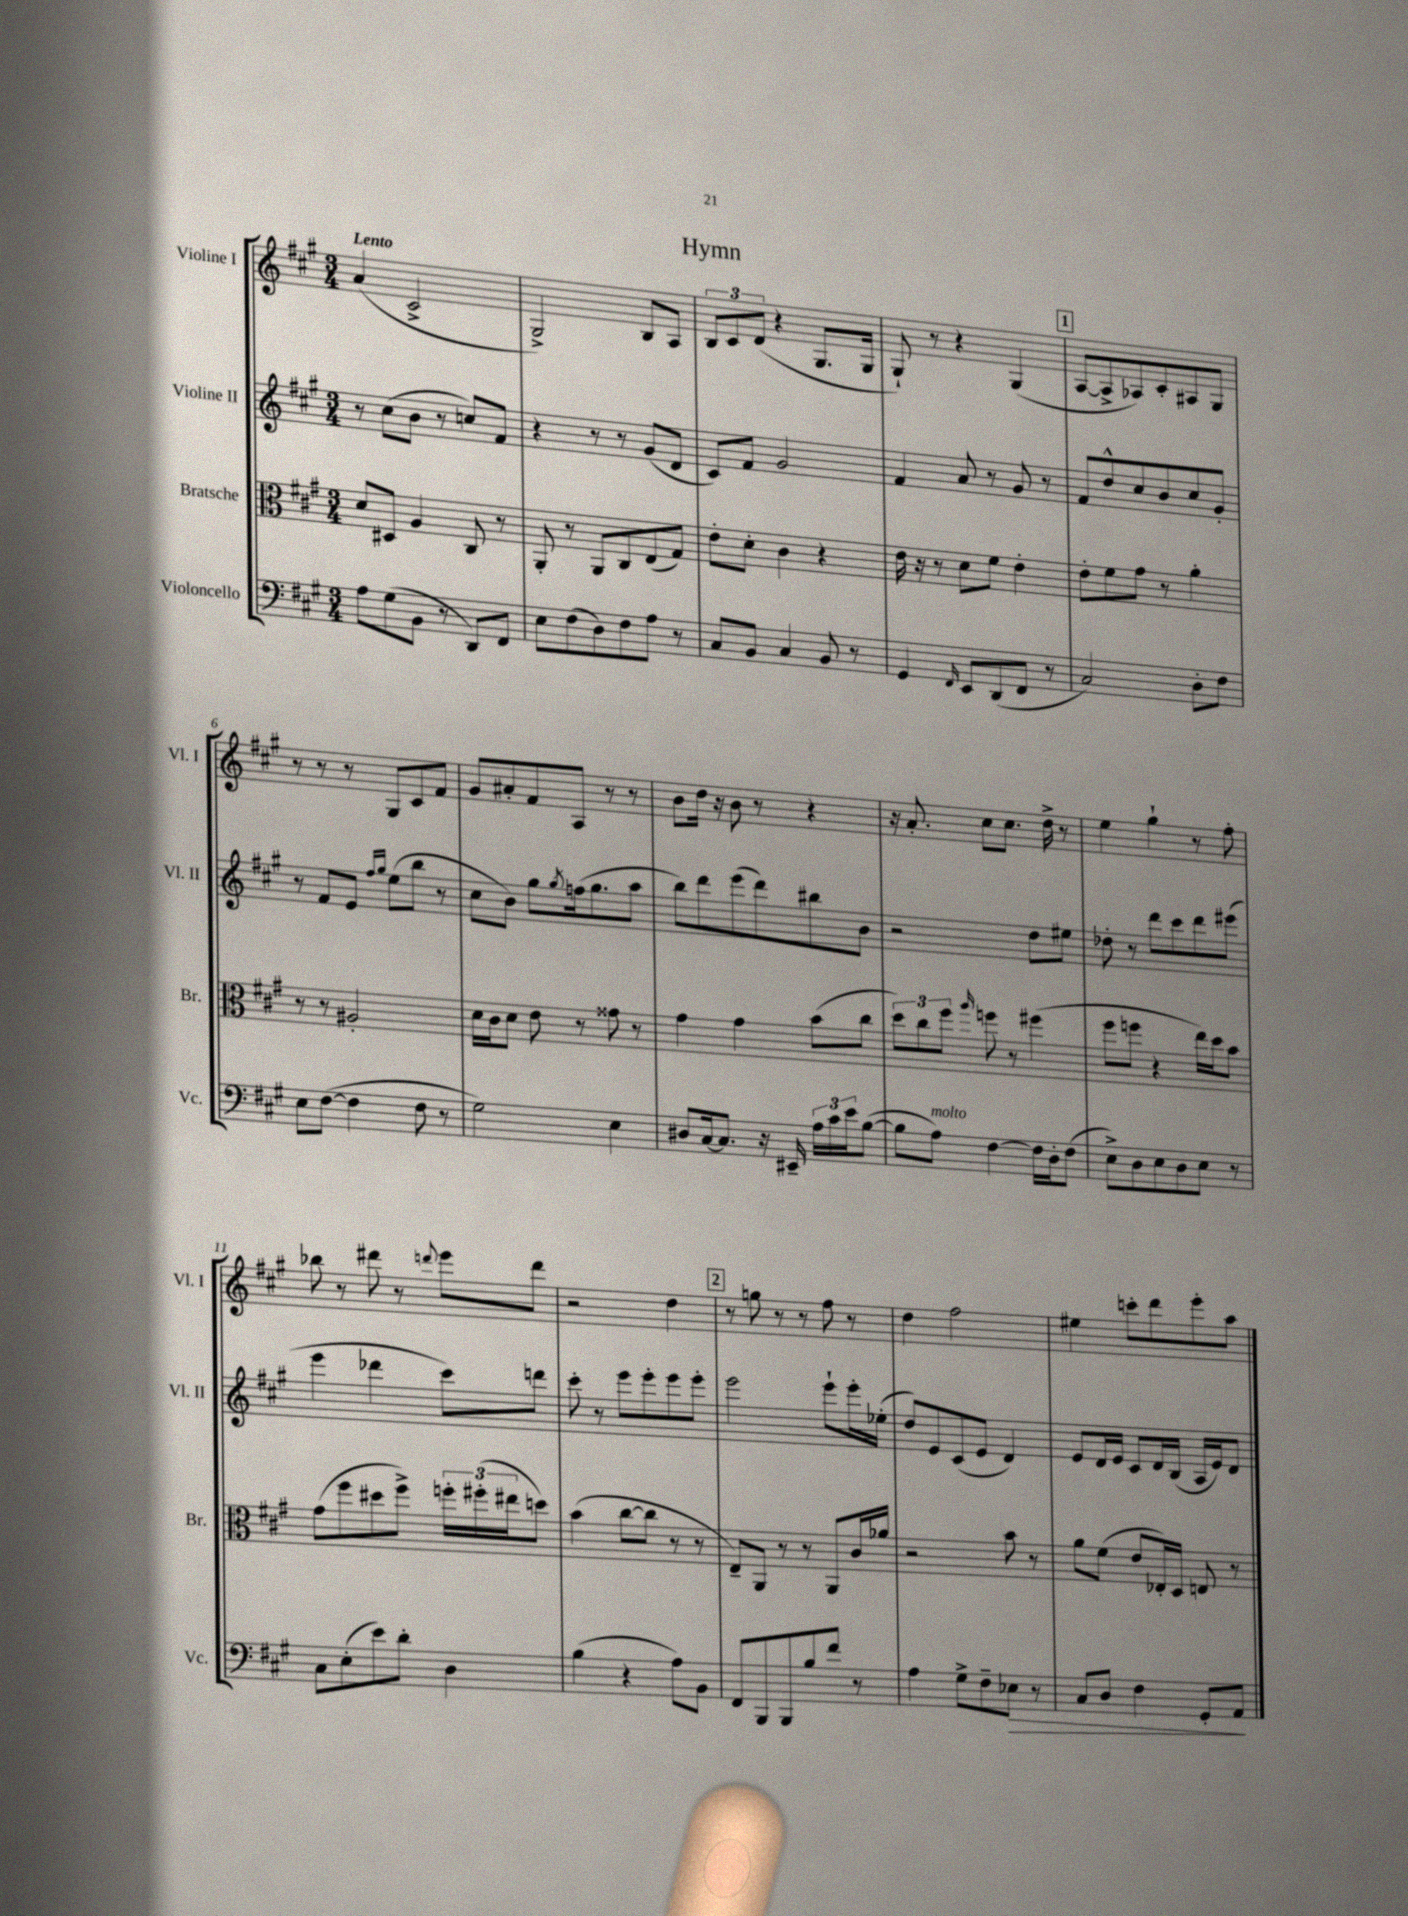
\header { title = "Hymn" }
<<
\new StaffGroup <<
\new Staff = "s0" \with { instrumentName = "Violine I" shortInstrumentName = "Vl. I" } {
    \clef treble \key a \major \numericTimeSignature \time 3/4 \tempo "Lento"
    a'4( cis'2-> |
    gis2->) b8 a8 |
    \tuplet 3/2 { b8 cis'8 d'8( } r4 gis8. gis16 |
    gis8-!) r8 r4 gis4( |
    \mark \markup { \box "1" } a8~ a8-> aes8) cis'8-. ais8 gis8 |
    r8 r8 r8 gis8 cis'8 fis'8 |
    gis'8 ais'8-. fis'8 a8 r8 r8 |
    b'8 d''16 r16 b'8 r8 r4 |
    r16 a'8.-. cis''8 cis''8. d''16-> r8 |
    e''4 gis''4-! r8 fis''8-. |
    bes''8 r8 dis'''8 r8 \appoggiatura { d'''8 } e'''8 d'''8 |
    r2 d''4 |
    \mark \markup { \box "2" } r8 g''8 r8 r8 fis''8 r8 |
    d''4 fis''2 |
    eis''4 c'''8-. d'''8 e'''8-. a''8 \bar "|." |
}
\new Staff = "s1" \with { instrumentName = "Violine II" shortInstrumentName = "Vl. II" } {
    \clef treble \key a \major \numericTimeSignature \time 3/4
    r8 cis''8( b'8 r8 c''8) fis'8 |
    r4 r8 r8 gis'8( d'8 |
    cis'8) fis'8 gis'2 |
    fis'4 a'8 r8 gis'8 r8 |
    \mark \markup { \box "1" } fis'8 d''8-^ cis''8 b'8 cis''8 gis'8-. |
    r8 fis'8 e'8 \grace { fis''16 gis''16 } e''8( b''8 r8 |
    cis''8 b'8) gis''8 \acciaccatura { gis''8 } f''16( gis''8. a''8 |
    b''8) d'''8 e'''8( d'''8) bis''8 b'8 |
    r2 d''8 eis''8 |
    des''8-. r8 d'''8 cis'''8 d'''8 eis'''8( |
    e'''4 des'''4 cis'''8) d'''8 |
    cis'''8-. r8 e'''8 e'''8-. e'''8 e'''8-. |
    \mark \markup { \box "2" } e'''2 e'''8-! e'''16-. ees''16-.( |
    d''8) e'8 cis'8( e'8 d'4) |
    e'8 d'16 e'16 cis'8 d'16 b16( a16 e'16) d'8 \bar "|." |
}
\new Staff = "s2" \with { instrumentName = "Bratsche" shortInstrumentName = "Br." } {
    \clef alto \key a \major \numericTimeSignature \time 3/4
    d'8 dis8 a4 cis8 r8 |
    a,8-. r8 a,8 cis8 e8( gis8) |
    e'8-. d'8-. cis'4 r4 |
    e'16 r16 r8 d'8 fis'8 e'4-. |
    \mark \markup { \box "1" } e'8-. fis'8 gis'8 r8 a'4-. |
    r8 r8 ais2-. |
    d'16 cis'16 d'8 e'8 r8 gisis'8 r8 |
    gis'4 gis'4 b'8( cis''8 |
    \tuplet 3/2 { d''8) cis''8 fis''8 } \grace { a''16 } f''8 r8 fis''4( |
    fis''8 f''8 r4 e''16) d''16 b'8 |
    gis'8( fis''8 dis''8 fis''8->) \tuplet 3/2 { f''16-. fis''16-.( eis''16 } d''8) |
    b'4( cis''8~ cis''8 r8 r8 |
    \mark \markup { \box "2" } e8--) a,8 r8 r8 a,8 cis'16 aes'16 |
    r2 b'8 r8 |
    a'8 fis'8( e'8 ees16-.) d16 e8 r8 \bar "|." |
}
\new Staff = "s3" \with { instrumentName = "Violoncello" shortInstrumentName = "Vc." } {
    \clef bass \key a \major \numericTimeSignature \time 3/4
    a8 gis8( b,8 r8 d,8) fis,8 |
    e8 fis8( d8) fis8 a8 r8 |
    cis8 b,8 cis4 b,8 r8 |
    gis,4 \grace { fis,16 } e,8 d,8( fis,8 r8 |
    \mark \markup { \box "1" } cis2) d8-. fis8 |
    e8 fis8~( fis4 fis8 r8 |
    gis2) e4 |
    dis8 cis16~ cis8. r16 eis,16-- \tuplet 3/2 { a16 cis'16 e'16 } b8~( |
    b8 a8^\markup { \italic "molto" }) fis4~ fis16 d16-. fis8( |
    e8->) d8 e8 d8 e8 r8 |
    cis8 e8-.( e'8) d'8-. d4 |
    b4( r4 a8) b,8 |
    \mark \markup { \box "2" } fis,8 b,,8 b,,8 b8 fis'8 r8 |
    a4 gis8-> fis8-- ees8\> r8 |
    cis8 d8 fis4 gis,8-. a,8\! \bar "|." |
}
>>
>>
